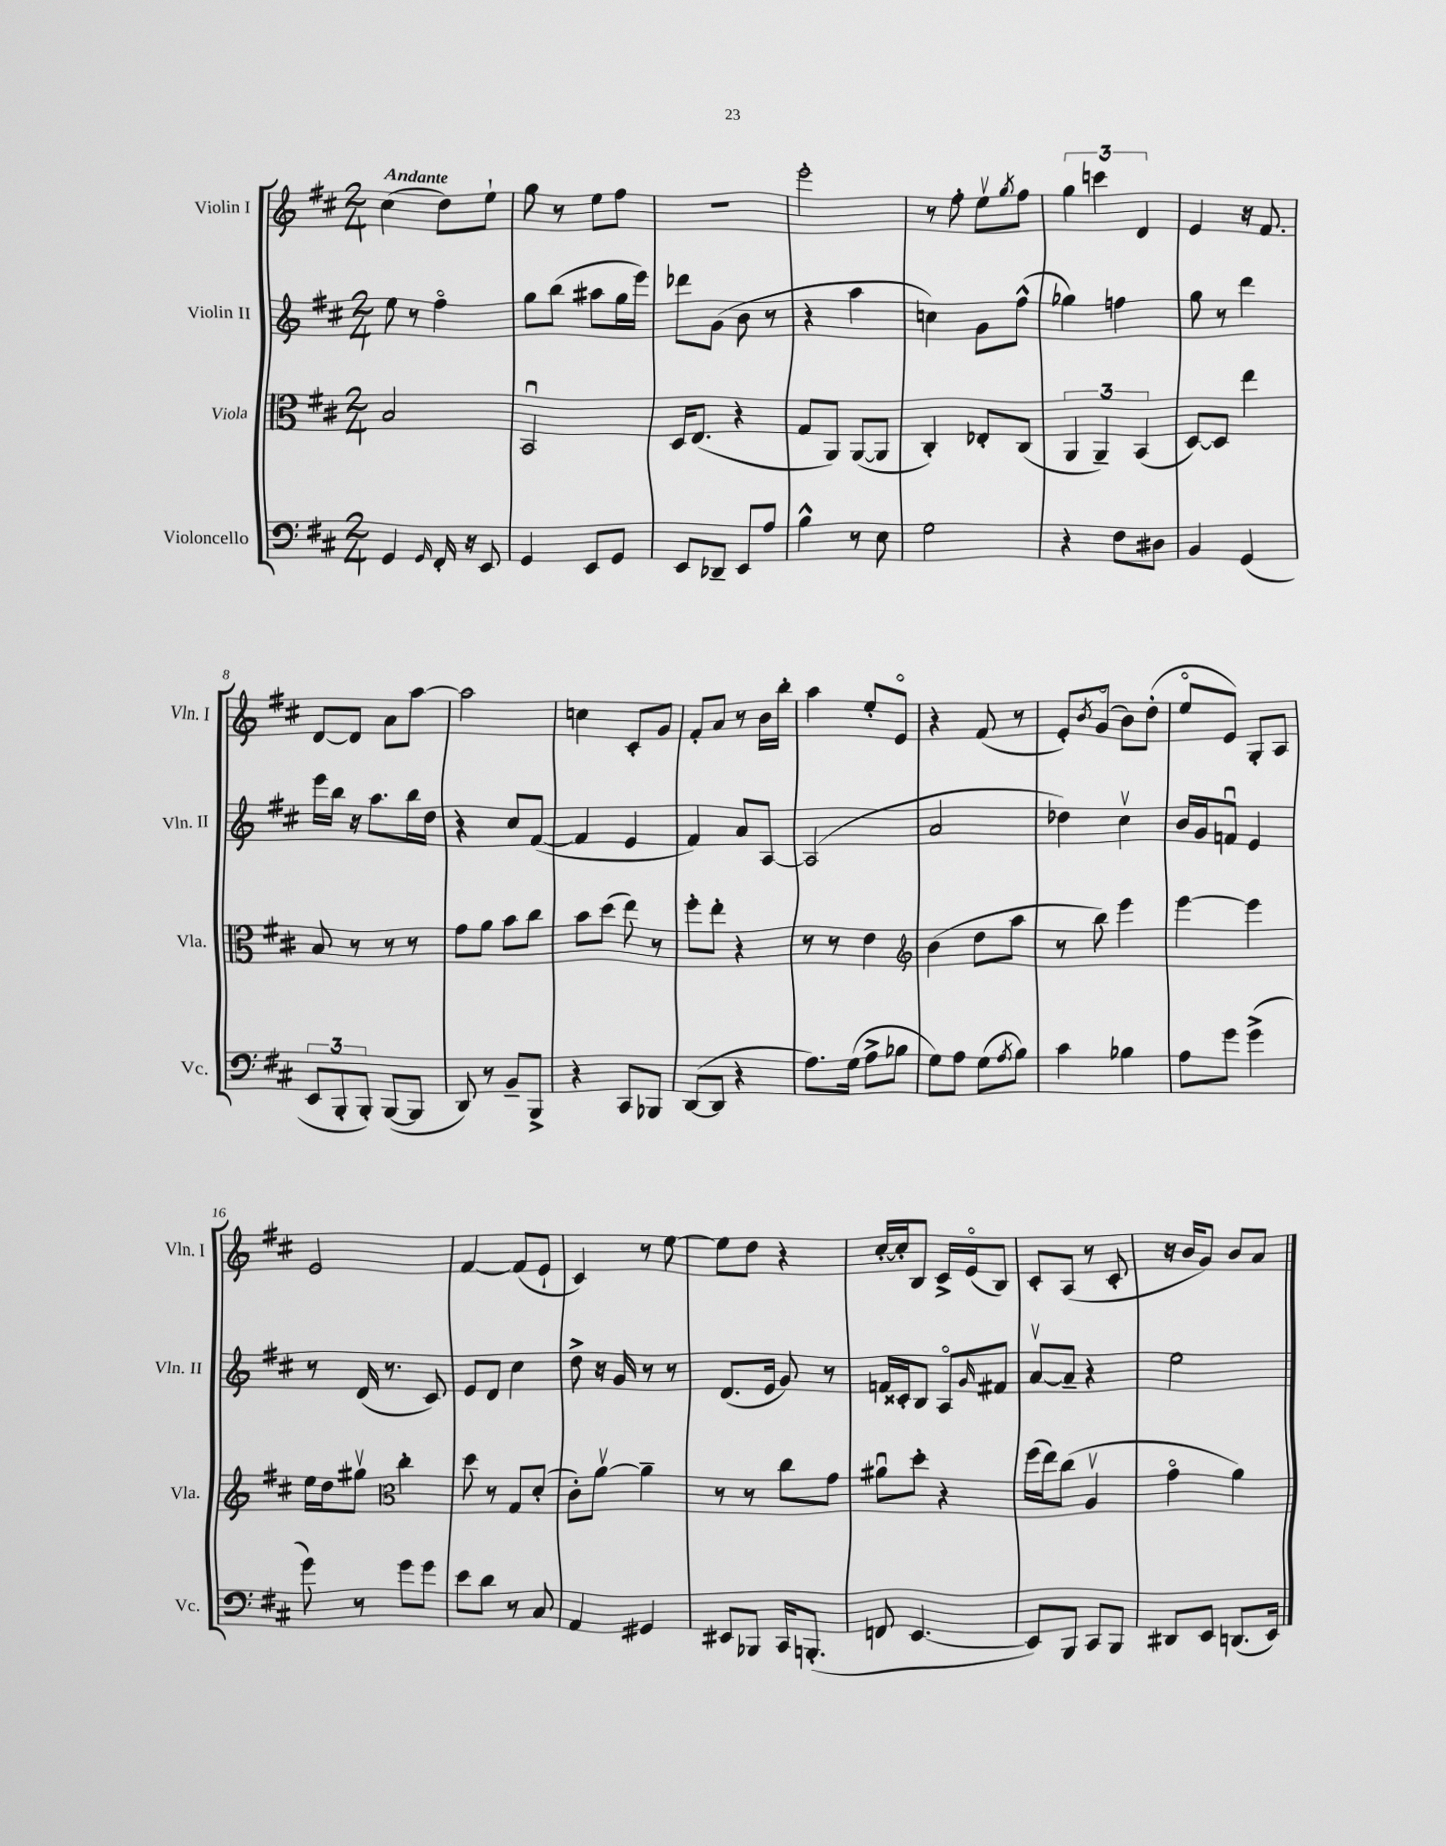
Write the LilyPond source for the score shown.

<<
\new StaffGroup <<
\new Staff = "s0" \with { instrumentName = "Violin I" shortInstrumentName = "Vln. I" } {
    \clef treble \key d \major \numericTimeSignature \time 2/4 \tempo "Andante"
    cis''4( d''8) e''8-! |
    g''8 r8 e''8 fis''8 |
    r2 |
    e'''2-. |
    r8 fis''8-. e''8\upbow \acciaccatura { g''8 } fis''8 |
    \tuplet 3/2 { g''4 c'''4 d'4 } |
    e'4 r16 fis'8. |
    d'8~ d'8 a'8 a''8~ |
    a''2 |
    c''4 cis'8-. g'8 |
    fis'8-. a'8 r8 b'16 b''16-. |
    a''4 e''8-. e'8\flageolet |
    r4 fis'8( r8 |
    e'8-.) \acciaccatura { b'8 } g'8\flageolet( b'8) d''8-.( |
    e''8\flageolet e'8) g8-. a8 |
    e'2 |
    fis'4~ fis'8( e'8-! |
    cis'4) r8 e''8~ |
    e''8 d''8 r4 |
    cis''16~-. cis''16-. b8 cis'16-> e'16\flageolet( b8) |
    cis'8-. a8( r8 cis'8-. |
    r16 b'16 g'8) b'8 a'8 \bar "|." |
}
\new Staff = "s1" \with { instrumentName = "Violin II" shortInstrumentName = "Vln. II" } {
    \clef treble \key d \major \numericTimeSignature \time 2/4
    e''8 r8 fis''4\flageolet |
    g''8 b''8( ais''8 g''16 e'''16) |
    des'''8 g'8( b'8 r8 |
    r4 a''4 |
    c''4) g'8 fis''8-^( |
    ges''4) f''4 |
    g''8 r8 d'''4 |
    e'''16 b''16 r16 a''8. b''16 d''16 |
    r4 cis''8 fis'8~( |
    fis'4 e'4 |
    fis'4) a'8 a8~ |
    a2( |
    a'2 |
    des''4) cis''4\upbow |
    b'16 g'16 f'8\downbow e'4 |
    r8 d'16( r8. cis'8) |
    e'8 d'8 cis''4 |
    d''8-> r16 g'16 r8 r8 |
    d'8.( e'16 g'8) r8 |
    f'16 cisis'16-. b8 a8\flageolet \grace { g'16 } fis'8 |
    a'8~\upbow a'8-- r4 |
    e''2 \bar "|." |
}
\new Staff = "s2" \with { instrumentName = "Viola" shortInstrumentName = "Vla." } {
    \clef alto \key d \major \numericTimeSignature \time 2/4
    b2 |
    b,2\downbow |
    d16 e8.( r4 |
    g8 a,8) a,8~( a,8 |
    cis4-.) ees8-. cis8( |
    \tuplet 3/2 { a,4 a,4--) b,4( } |
    d8~) d8 e''4 |
    b8 r8 r8 r8 |
    g'8 a'8 b'8 cis''8 |
    b'8 d''8( e''8) r8 |
    fis''8-. e''8-. r4 |
    r8 r8 e'4 |
    \clef treble b'4( d''8 a''8 |
    r8 b''8) e'''4 |
    e'''4~ e'''4 |
    e''16 d''16 gis''8\upbow \clef alto cis''4-. |
    d''8 r8 g8 d'8-.( |
    cis'8-.) a'8~\upbow a'4-- |
    r8 r8 cis''8 g'8 |
    ais'8\downbow d''8-. r4 |
    fis''16( e''16) cis''8( a4\upbow |
    g'4\flageolet a'4) \bar "|." |
}
\new Staff = "s3" \with { instrumentName = "Violoncello" shortInstrumentName = "Vc." } {
    \clef bass \key d \major \numericTimeSignature \time 2/4
    g,4 \grace { g,16 } fis,16-. r16 e,8 |
    g,4 e,8 g,8 |
    e,8 des,8-- e,8 a8 |
    b4-^ r8 e8 |
    g2 |
    r4 fis8 dis8 |
    b,4 g,4( |
    \tuplet 3/2 { e,8 b,,8-. b,,8-.) } b,,8~( b,,8 |
    d,8) r8 b,8-- b,,8-> |
    r4 cis,8 bes,,8 |
    d,8~( d,8 r4 |
    a8.) g16( a8-> bes8 |
    g8) a8 g8( \acciaccatura { a8 } b8) |
    cis'4 bes4 |
    a8 g'8 g'4->( |
    g'8) r8 g'8 g'8 |
    e'8 d'8 r8 cis8 |
    a,4 gis,4 |
    eis,8 bes,,8 cis,16 b,,8.-.( |
    f,8 e,4.~ |
    e,8) b,,8 cis,8 b,,8 |
    dis,8 e,8 d,8.( e,16) \bar "|." |
}
>>
>>
